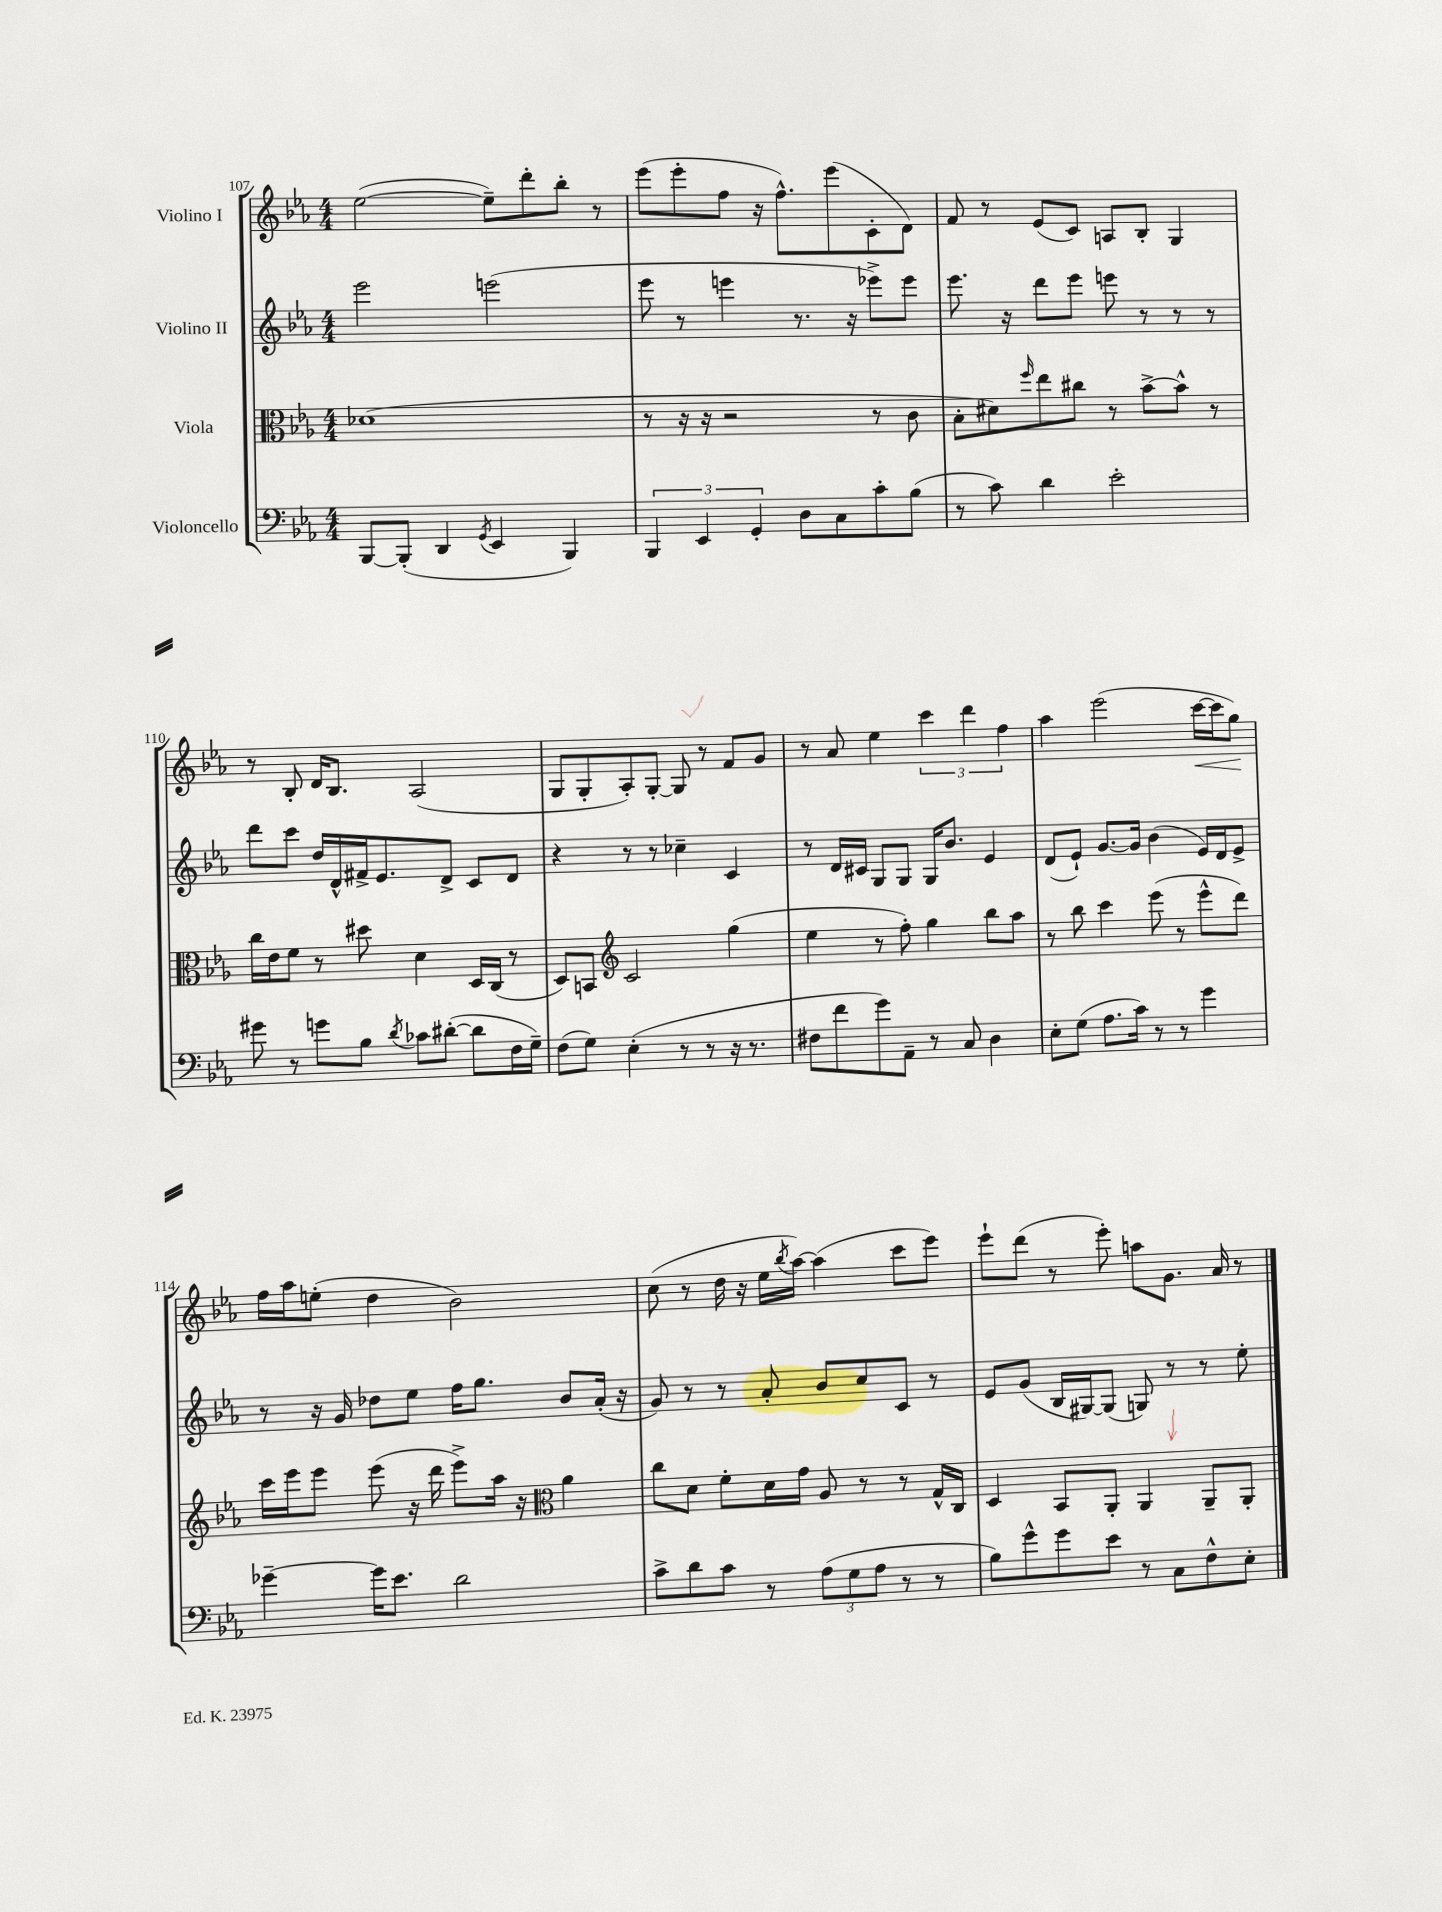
<<
\new StaffGroup <<
\new Staff = "s0" \with { instrumentName = "Violino I" } {
    \clef treble \key ees \major \numericTimeSignature \time 4/4
    ees''2~( ees''8--) d'''8-. bes''8-. r8 |
    ees'''8( ees'''8-. f''8 r16 f''8.-^) ees'''8( c'8-. d'8) |
    f'8 r8 ees'8( c'8) a8 bes8-. g4 |
    r8 bes8-. d'16 bes8. aes2( |
    g8 g8-. aes8-.) g8~-. g8 r8 f'8 g'8 |
    r8 aes'8 ees''4 \tuplet 3/2 { c'''4 d'''4 f''4 } |
    aes''4 ees'''2( c'''16~\< c'''16 g''8\!) |
    f''16 aes''16 e''8-.( d''4 bes'2) |
    c''8( r8 d''16 r16 ees''16 \acciaccatura { bes''8 } aes''16~) aes''4( c'''8 ees'''8) |
    ees'''8-! d'''8( r8 ees'''8-.) a''8 g'8. aes'16 r8 \bar "|." |
}
\new Staff = "s1" \with { instrumentName = "Violino II" } {
    \clef treble \key ees \major \numericTimeSignature \time 4/4
    ees'''2 e'''2( |
    ees'''8 r8 e'''4 r8. r16 ees'''8->) ees'''8 |
    ees'''8. r16 d'''8 ees'''8 e'''8 r8 r8 r8 |
    d'''8 c'''8 d''16 d'16-^ fis'16-> ees'8. d'8-> c'8 d'8 |
    r4 r8 r8 ces''4-- c'4 |
    r8 d'16 cis'16 g8 g8 g16 bes'8. ees'4 |
    d'8( ees'8-!) g'8.~ g'16 bes'4( ees'16) d'16 ees'8-> |
    r8 r16 g'16 des''8 ees''8 f''16 g''8. bes'8 aes'16-.( r16 |
    g'8) r8 r8 aes'8-. bes'8 c''8 c'8 r8 |
    ees'8 g'8( bes16 gis16~) gis8( g8) r8 r8 ees''8-. \bar "|." |
}
\new Staff = "s2" \with { instrumentName = "Viola" } {
    \clef alto \key ees \major \numericTimeSignature \time 4/4
    des'1( |
    r8 r16 r16 r2 r8 c'8 |
    bes8-. dis'8) \grace { f''16 } ees''8 cis''8 r8 bes'8~-> bes'8-^ r8 |
    c''16 ees'16 f'8 r8 dis''8 d'4 d16 c16( r8 |
    d8) b,8 \clef treble c'2 g''4( |
    ees''4 r8 f''8-.) g''4 bes''8 aes''8 |
    r8 bes''8 c'''4 ees'''8( r8 ees'''8-^ d'''8) |
    c'''16 ees'''16 ees'''8 ees'''8( r16 d'''16 ees'''8->) aes''16 r16 \clef alto aes'4 |
    c''8 d'8 f'8-. d'16 g'16 aes8 r8 r8 g16-^ c16 |
    d4 bes,8 aes,8-. aes,4 aes,8-- aes,8-. \bar "|." |
}
\new Staff = "s3" \with { instrumentName = "Violoncello" } {
    \clef bass \key ees \major \numericTimeSignature \time 4/4
    bes,,8~ bes,,8-.( d,4 \acciaccatura { g,8 } ees,4 bes,,4) |
    \tuplet 3/2 { bes,,4 ees,4 g,4-. } d8 c8 c'8-. bes8( |
    r8 c'8) d'4 ees'2-. |
    gis'8 r8 g'8 bes8 \acciaccatura { d'8 } ces'8 dis'8~-.( dis'8 f16 g16--) |
    f8( g8) ees4-.( r8 r8 r16 r8. |
    fis8 f'8 g'8) aes,8-- r8 c8 d4 |
    ees8-. g8( aes8. c'16) r8 r8 g'4 |
    ges'4~-- ges'16 ees'8. d'2 |
    c'8-> d'8 c'8 r8 \tuplet 3/2 { aes8( g8 aes8 } r8 r8 |
    bes8) g'8-^ g'8 ees'8 r8 c8 f8-^ ees8-. \bar "|." |
}
>>
>>
\layout { \context { \Score currentBarNumber = #107 } }
